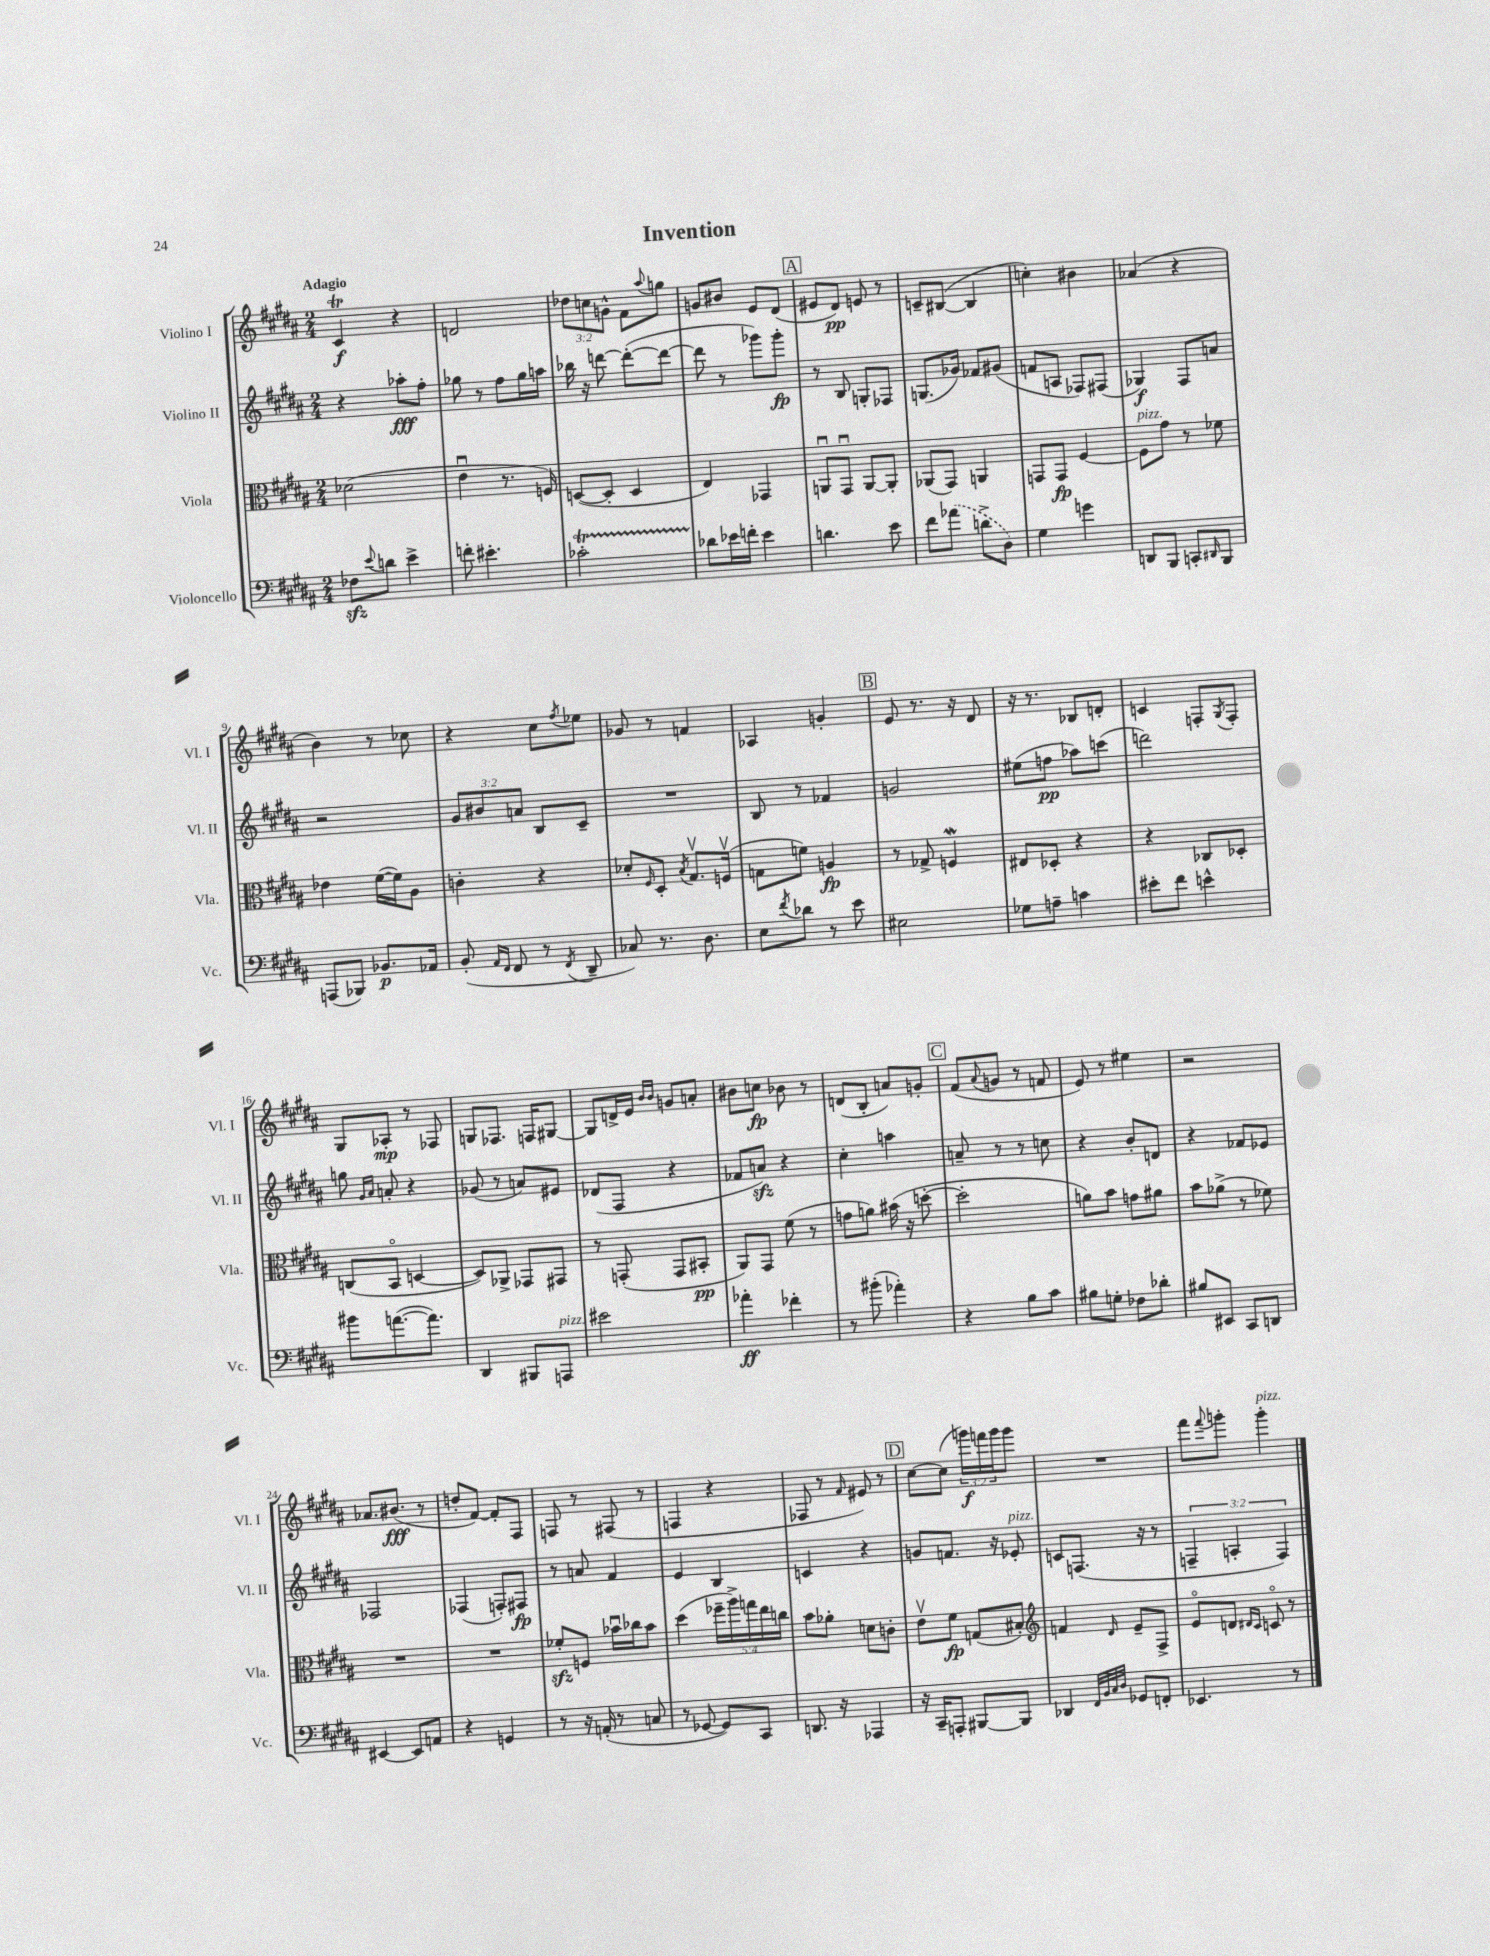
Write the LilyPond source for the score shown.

\header { title = "Invention" }
<<
\new StaffGroup <<
\new Staff = "s0" \with { instrumentName = "Violino I" shortInstrumentName = "Vl. I" } {
    \clef treble \key b \major \numericTimeSignature \time 2/4 \override Staff.TupletNumber.text = #tuplet-number::calc-fraction-text \tempo "Adagio"
    cis'4\trill\f r4 |
    d'2 |
    \tuplet 3/2 { des''8 c''8 g'8-^ } fis'8 \appoggiatura { ais''8 } g''8 |
    g'8 bis'8 e'8 dis'8( |
    \mark \markup { \box "A" } eis'8 dis'8\pp) e'8 r8 |
    c'8-- bis8~( bis4 |
    c''4-.) bis'4 |
    aes'4( r4 |
    b'4) r8 ces''8 |
    r4 cis''8 \acciaccatura { fis''8 } ees''8 |
    ges'8 r8 f'4 |
    aes4 g'4-. |
    \mark \markup { \box "B" } e'8 r8. r16 dis'8 |
    r16 r8. bes8 d'8-. |
    c'4 f8-. \acciaccatura { gis8 } f8-. |
    gis8 aes8-.\mp r8 fes8 |
    g8 fes8. f16 gis8~ |
    gis8 d'16-> e'16 \grace { b'16 b'16 } g'8 a'8-. |
    bis'8 c''8\fp bes'8 r8 |
    d'8( b8-. a'8) g'8-. |
    \mark \markup { \box "C" } fis'8( \appoggiatura { ais'8 } g'8 r8 f'8 |
    e'8) r8 eis''4 |
    r2 |
    aes'8. bis'8.\fff( r8 |
    d''8-. fis'8~) fis'8-. fis8 |
    f8 r8 fis8( r8 |
    f4 r4 |
    fes8 r8 \grace { fis'16 } eis'8) r8 |
    \mark \markup { \box "D" } cis''8~ cis''8( \tuplet 3/2 { g'''16\f) f'''16 g'''16 } g'''8 |
    R2 |
    fis'''8 \appoggiatura { fis'''8 } g'''8-. g'''4-.^\markup { \italic "pizz." } \bar "|." |
}
\new Staff = "s1" \with { instrumentName = "Violino II" shortInstrumentName = "Vl. II" } {
    \clef treble \key b \major \numericTimeSignature \time 2/4 \override Staff.TupletNumber.text = #tuplet-number::calc-fraction-text
    r4 aes''8-.\fff fis''8-. |
    ges''8 r8 fis''8 ges''16 a''16 |
    bes''16 r16 d'''8~ d'''8~-.( d'''8~ |
    d'''8 r8 ges'''8) ges'''8-.\fp |
    \mark \markup { \box "A" } r8 b8 g8-. fes8 |
    g8.( ges'16) fes'8 gis'8( |
    f'8 a8 fes8) fis8( |
    ges4\f) fis8 a'8 |
    r2 |
    \tuplet 3/2 { gis'8 bis'8 a'8 } b8 cis'8-- |
    R2 |
    b8 r8 fes'4 |
    \mark \markup { \box "B" } g'2 |
    eis''8( f''8\pp aes''8) c'''8( |
    d'''2) |
    g''8 \grace { gis'16 ais'16 } a'8-. r4 |
    ges'8( r8 a'8) eis'8 |
    des'8( fis8 r4 |
    fes'8 a'8\sfz) r4 |
    cis''4-. a''4 |
    \mark \markup { \box "C" } a'8-- r8 r8 c''8 |
    r4 b'8-. d'8 |
    r4 fes'8 ees'8 |
    fes2 |
    fes4( f8-.) fis8\fp |
    r8 a'8 fis'4 |
    e'4 b4 |
    c'4 r4 |
    \mark \markup { \box "D" } g'8 f'8. r16 ees'8-.^\markup { \italic "pizz." } |
    c'8 f8.( r16 r8 |
    \tuplet 3/2 { f4-- a4-. f4) } \bar "|." |
}
\new Staff = "s2" \with { instrumentName = "Viola" shortInstrumentName = "Vla." } {
    \clef alto \key b \major \numericTimeSignature \time 2/4 \override Staff.TupletNumber.text = #tuplet-number::calc-fraction-text
    des'2( |
    e'4\downbow r8. f16) |
    d8~( d8-. d4 |
    e4) ges,4 |
    \mark \markup { \box "A" } a,8\downbow gis,8\downbow a,8~ a,8-. |
    aes,8( gis,8) a,4 |
    g,8 g,8\fp fis4~ |
    fis8^\markup { \italic "pizz." } gis'8 r8 fes'8 |
    ees'4 fis'16~( fis'16) ais8 |
    c'4-. r4 |
    des'8-. \grace { fis16 } dis8-. \acciaccatura { b8 } gis8.\upbow f16\upbow( |
    g8 f'8) a4\fp |
    \mark \markup { \box "B" } r8 ges8-> f4\mordent |
    eis8 des8-. r4 |
    r4 ces8 des8-. |
    c8( b,8\flageolet d4~ |
    d8) aes,8-> ges,8 gis,8 |
    r8 g,8-.( g,8 bis,8-.\pp |
    ais,8) gis,8 fis'8( r8 |
    g'8 a'8) bis'16( r16 d''8~-. |
    \mark \markup { \box "C" } d''2-. |
    a'8) b'8 g'8 ais'8 |
    b'8 aes'8->( r8 fes'8) |
    R2 |
    R2 |
    fes'8-.\sfz f8 bes'16\downbow ces''16 bes'8 |
    dis''4( \tuplet 5/4 { fes''16-- ais''16->) g''16 e''16 c''16 } |
    b'8 aes'8-. d'8 c'8-. |
    \mark \markup { \box "D" } e'8\upbow fis'8\fp g8( bis8-.) |
    \clef treble f'4 \grace { dis'16 } e'8-- fis8-> |
    e'8\flageolet d'8 \grace { dis'16 cis'16 } c'8\flageolet r8 \bar "|." |
}
\new Staff = "s3" \with { instrumentName = "Violoncello" shortInstrumentName = "Vc." } {
    \clef bass \key b \major \numericTimeSignature \time 2/4
    fes8\sfz \appoggiatura { e'8 } d'8 e'4-> |
    f'8-. eis'4.-. |
    ces'2-.\startTrillSpan |
    des'8\stopTrillSpan ees'16 f'16-. ees'4 |
    \mark \markup { \box "A" } d'4. e'8 |
    fis'8 \once \slurDashed aes'8( d'8-> dis8) |
    gis4 g'4 |
    d,8 b,,8 c,8-. \grace { dis,16 } b,,8 |
    a,,8( bes,,8) bes,8.\p aes,16 |
    b,8-.( \grace { ais,16 fis,16 } fis,8 r8 \acciaccatura { fis,8 } dis,8-- |
    ces8) r8. dis8. |
    e8 \acciaccatura { fis'8 } des'8 r8 e'8 |
    \mark \markup { \box "B" } eis2 |
    ges8 a8-- c'4 |
    eis'8-. fis'8 e'4-^ |
    bis'8 a'8.~( a'8.) |
    dis,4 bis,,8 a,,8^\markup { \italic "pizz." } |
    eis'2 |
    aes'4-.\ff fes'4-. |
    r8 bis'8-.( aes'4-.) |
    \mark \markup { \box "C" } r4 b8 cis'8 |
    bis8 g8-. fes8 des'8-. |
    bis8 eis,8 cis,8 d,8 |
    eis,4~ eis,8 a,8 |
    r4 g,4 |
    r8 r16 a,16-.( r8 c8 |
    r8 ges,8~ ges,8) cis,8 |
    d,8. r16 aes,,4 |
    \mark \markup { \box "D" } r16 cis,16-- a,,8-. bis,,8~ bis,,8 |
    des,4 \grace { fis,32 b,32 cis32 dis32 } ges,8 f,8-. |
    ees,4. r8 \bar "|." |
}
>>
>>
